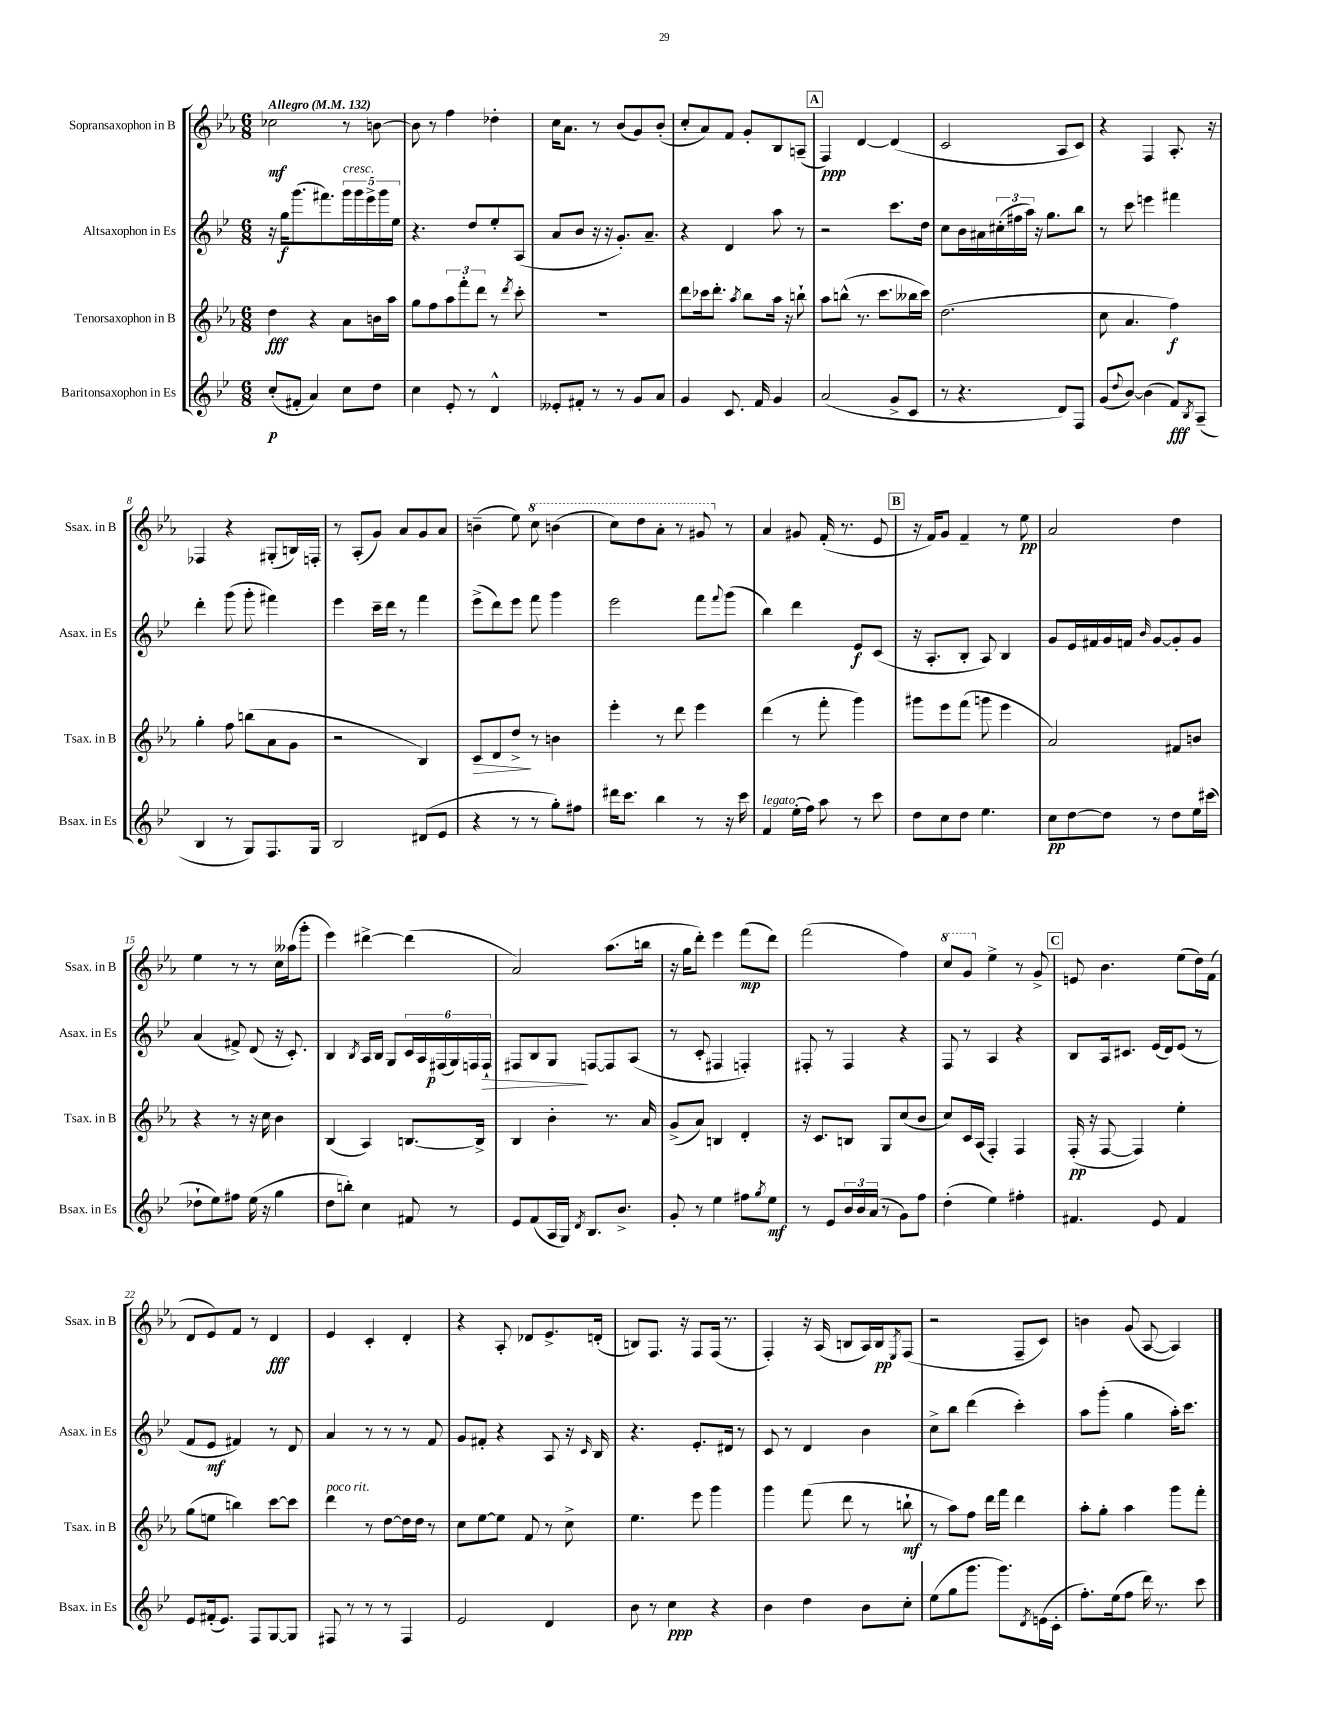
<<
\new StaffGroup <<
\new Staff = "s0" \with { instrumentName = "Sopransaxophon in B" shortInstrumentName = "Ssax. in B" } {
    \clef treble \key ees \major \numericTimeSignature \time 6/8 \tempo "Allegro" 4 = 132
    ces''2\mf r8 b'8~ |
    b'8 r8 f''4 des''4-. |
    c''16 aes'8. r8 bes'8( g'8) bes'8-.( |
    c''8-. aes'8) f'8 g'8-. bes8 a8--( |
    \mark \markup { \box "A" } f4\ppp) d'4~ d'4( |
    c'2 aes8 c'8) |
    r4 f4 aes8.-. r16 |
    fes4 r4 gis8-.( b16) f16-. |
    r8 aes8-.( g'8) aes'8 g'8 aes'8 |
    b'4--( ees''8) \ottava #1 c'''8 b''4( |
    c'''8) d'''8 aes''8-. r8 gis''8 \ottava #0 r8 |
    aes'4 gis'8 f'16-.( r8. ees'8 |
    \mark \markup { \box "B" } r16 f'16) g'8 f'4-- r8 ees''8\pp |
    aes'2 d''4 |
    ees''4 r8 r8 c''16 aeses''16( g'''8-. |
    ees'''4) dis'''4~-> dis'''4( |
    aes'2) aes''8.( b''16 |
    r16 g''16 d'''8-.) ees'''4 f'''8\mp( d'''8) |
    f'''2( f''4) |
    \ottava #1 c'''8 g''8 \ottava #0 ees''4-> r8 g'8-> |
    \mark \markup { \box "C" } e'8 bes'4. ees''8( d''16) f'16( |
    d'8 ees'8) f'8 r8 d'4\fff |
    ees'4 c'4-. d'4-. |
    r4 aes8-. des'8 ees'8.-> d'16-.( |
    b8) f8. r16 f8 f16( r8. |
    f4-.) r16 aes16( b8 aes16) b16\pp \acciaccatura { ees8 } f8( |
    r2 f8-- c'8) |
    b'4 g'8( aes8~ aes4) \bar "|." |
}
\new Staff = "s1" \with { instrumentName = "Altsaxophon in Es" shortInstrumentName = "Asax. in Es" } {
    \clef treble \key bes \major \numericTimeSignature \time 6/8
    r16 g''16\f g'''8.( fis'''8.) \tuplet 5/4 { g'''16^\markup { \italic "cresc." } g'''16 ees'''16-> g'''16 ees''16 } |
    r4. d''8 ees''8-. a8( |
    a'8 bes'8 r16 r16 g'8.-.) a'8.-- |
    r4 d'4 a''8 r8 |
    \mark \markup { \box "A" } r2 c'''8. d''16 |
    c''8 bes'16 ais'16 \tuplet 3/2 { cis''16-.( fis''16 a''16) } r16 g''8. bes''8 |
    r8 c'''8 e'''4 fis'''4 |
    d'''4-. g'''8( g'''8-. fis'''4) |
    ees'''4 c'''16-- d'''16 r8 f'''4 |
    ees'''8->( d'''8) ees'''8 f'''8 g'''4 |
    ees'''2 f'''8 \appoggiatura { f'''8 } g'''8( |
    bes''4) d'''4 ees'8\f c'8( |
    \mark \markup { \box "B" } r16 a8.-. bes8-. a8) bes4 |
    g'8 ees'16 fis'16 g'16 f'16 \grace { bes'16 } g'8~ g'8-. g'8 |
    a'4( fis'8->) d'8( r16 c'8.-.) |
    bes4 \acciaccatura { bes8 } a16 bes16 g8 \tuplet 6/4 { c'16 a16 fis16\p( g16) f16 f16-!\> } |
    fis8 bes8 g8\! f8~ f8 a8( |
    r8 c'8-. fis4 f4-.) |
    fis8-. r8 fis4 r4 |
    f8 r8 a4 r4 |
    \mark \markup { \box "C" } bes8 a16 cis'8. ees'16( d'16) ees'8( r8 |
    f'8 ees'8\mf fis'4) r8 d'8 |
    a'4 r8 r8 r8 f'8 |
    g'8 fis'8-. r4 a8 r16 \grace { c'16 } bes16 |
    r4. ees'8.-. dis'16 r8 |
    c'8 r8 d'4 bes'4 |
    c''8-> bes''8 d'''4( c'''4-.) |
    a''8 g'''8-.( g''4 a''16-.) c'''8. \bar "|." |
}
\new Staff = "s2" \with { instrumentName = "Tenorsaxophon in B" shortInstrumentName = "Tsax. in B" } {
    \clef treble \key ees \major \numericTimeSignature \time 6/8
    d''4\fff r4 aes'8 b'16 aes''16 |
    g''8 f''8 \tuplet 3/2 { aes''8 f'''8-. d'''8 } r8 \acciaccatura { d'''8 } c'''8-. |
    R2. |
    d'''8 ces'''16 d'''8.-. \acciaccatura { aes''8 } bes''8 aes''16 r16 b''8-! |
    \mark \markup { \box "A" } aes''8 b''8-^( r8. c'''8. beses''16 c'''16) |
    d''2.( |
    c''8 aes'4. f''4\f) |
    g''4-. f''8 b''8( aes'8 g'8 |
    r2 bes4) |
    c'8\> d'8 d''8->\! r8 b'4 |
    ees'''4-. r8 d'''8 ees'''4 |
    d'''4( r8 f'''8-. g'''4) |
    \mark \markup { \box "B" } gis'''8 ees'''8 f'''8( g'''8 ees'''4 |
    aes'2) fis'8 b'8 |
    r4 r8 r16 c''16 bes'4 |
    bes4( aes4) b8.~ b16-> |
    bes4 bes'4-. r8. aes'16 |
    g'8->( aes'8) b4 d'4-. |
    r16 c'8. b8 g8 c''8( bes'8 |
    c''8) c'16 aes16( f4-.) f4 |
    \mark \markup { \box "C" } f16-.\pp( r16 f8~ f4) ees''4-. |
    g''8( e''8 b''4) c'''8~ c'''8 |
    d'''4^\markup { \italic "poco rit." } r8 d''8~ d''16 d''16 r8 |
    c''8 ees''8~ ees''8 f'8 r8 c''8-> |
    ees''4. ees'''8 g'''4 |
    g'''4 f'''8( d'''8 r8 b''8-!\mf |
    r8 aes''8) f''8 d'''16 f'''16 d'''4 |
    aes''8-. g''8-. aes''4 g'''8 f'''8-. \bar "|." |
}
\new Staff = "s3" \with { instrumentName = "Baritonsaxophon in Es" shortInstrumentName = "Bsax. in Es" } {
    \clef treble \key bes \major \numericTimeSignature \time 6/8
    c''8-.\p( fis'8-. a'4) c''8 d''8 |
    c''4 ees'8-. r8 d'4-^ |
    eeses'8-. fis'8-. r8 r8 g'8 a'8 |
    g'4 c'8. f'16 g'4 |
    \mark \markup { \box "A" } a'2( g'8-> c'8 |
    r8 r4. d'8) f8 |
    g'8( \appoggiatura { d''8 } bes'8~) bes'4( f'8\fff) \acciaccatura { bes8 } a8--( |
    bes4 r8 g8) f8. g16 |
    bes2 dis'8( ees'8 |
    r4 r8 r8 g''8-.) fis''8 |
    dis'''16 c'''8. bes''4 r8 r16 c'''16 |
    f'4^\markup { \italic "legato" } ees''16-.( f''16) a''8 r8 c'''8 |
    \mark \markup { \box "B" } d''8 c''8 d''8 ees''4. |
    c''8\pp d''8~ d''8 r8 d''8 ees''16 cis'''16( |
    des''8-! ees''8) fis''8 ees''16( r16 g''4 |
    d''8 b''8-.) c''4 fis'8 r8 |
    ees'8 f'8( a16 g16) \acciaccatura { d'8 } bes8. bes'8.-> |
    g'8-. r8 ees''4 fis''8 \acciaccatura { g''8 } ees''8\mf |
    r8 ees'8 \tuplet 3/2 { bes'16 bes'16 a'16( } r8 g'8) f''8 |
    d''4-.( ees''4) fis''4-. |
    \mark \markup { \box "C" } fis'4. ees'8 fis'4 |
    ees'8 fis'16-.( ees'8.) f8 g8~ g8 |
    fis8 r8 r8 r8 fis4 |
    ees'2 d'4 |
    bes'8 r8 c''4\ppp r4 |
    bes'4 d''4 bes'8 c''8-. |
    ees''8( g''8 g'''8. g'''8.) \acciaccatura { d'8 } e'16( c'16-. |
    f''8.-.) ees''16( f''8 d'''16) r8. c'''8 \bar "|." |
}
>>
>>
